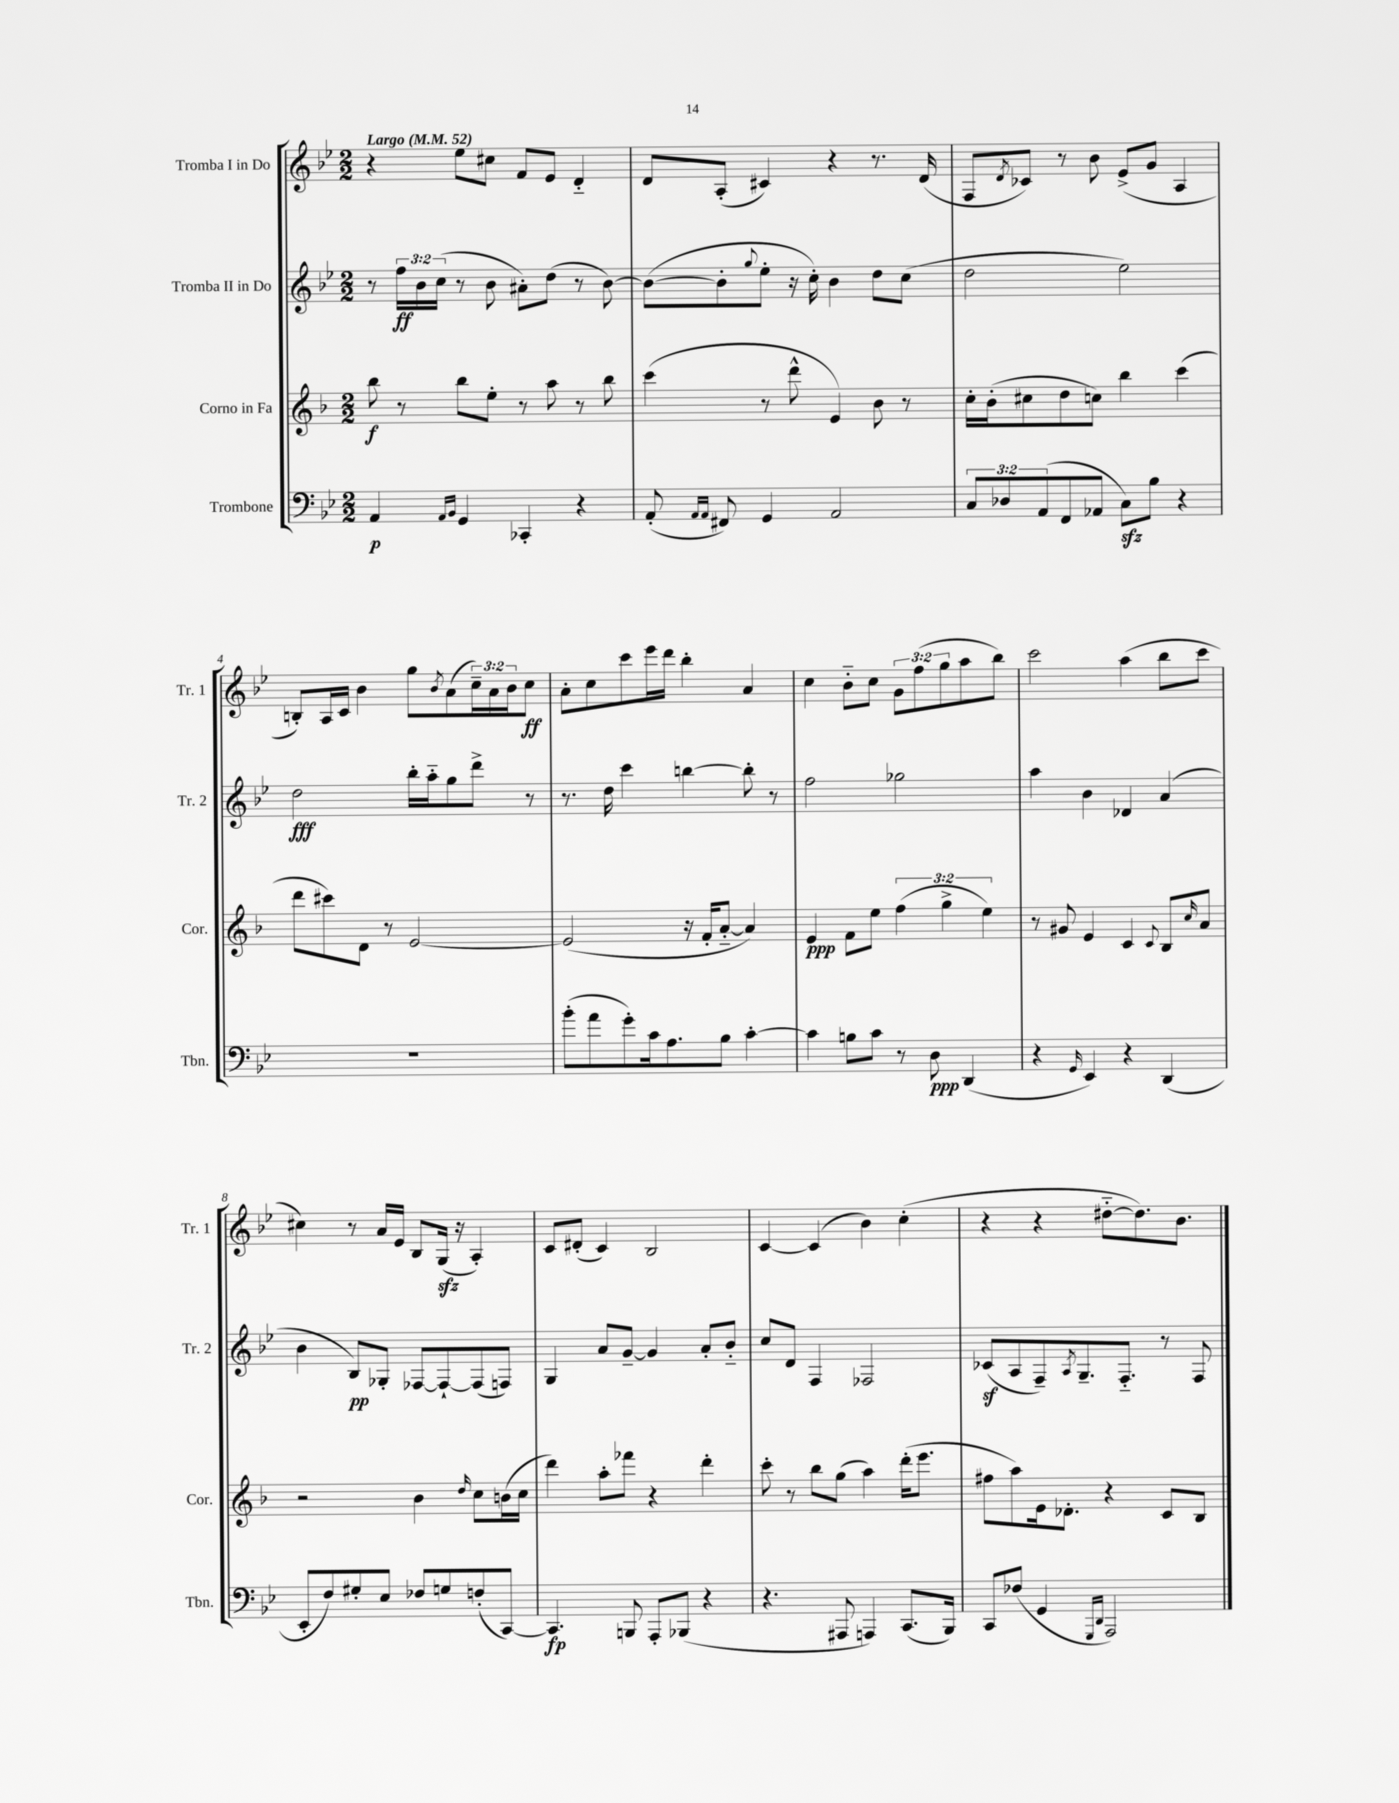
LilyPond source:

<<
\new StaffGroup <<
\new Staff = "s0" \with { instrumentName = "Tromba I in Do" shortInstrumentName = "Tr. 1" } {
    \clef treble \key bes \major \numericTimeSignature \time 2/2 \override Staff.TupletNumber.text = #tuplet-number::calc-fraction-text \tempo "Largo" 4 = 52
    r4 ees''8 cis''8 f'8 ees'8 d'4-_ |
    d'8 a8-.( cis'4) r4 r8. d'16( |
    f8 \acciaccatura { d'8 } ces'8) r8 bes'8 ees'8->( g'8 a4 |
    b8-.) a16 c'16 bes'4 g''8 \acciaccatura { bes'8 } a'8( \tuplet 3/2 { c''16--) a'16 bes'16 } c''8\ff |
    a'8-. c''8 c'''8 ees'''16 d'''16 bes''4-. a'4 |
    c''4 bes'8-_ c''8 \tuplet 3/2 { g'8 f''8( g''8 } a''8 bes''8) |
    c'''2 a''4( bes''8 c'''8 |
    cis''4) r8 a'16 ees'16 bes8 g16\sfz( r16 a4-.) |
    c'8 dis'8-.( c'4) bes2 |
    c'4~ c'4( bes'4) c''4-.( |
    r4 r4 dis''8~-_ dis''8.) bes'8. \bar "|." |
}
\new Staff = "s1" \with { instrumentName = "Tromba II in Do" shortInstrumentName = "Tr. 2" } {
    \clef treble \key bes \major \numericTimeSignature \time 2/2 \override Staff.TupletNumber.text = #tuplet-number::calc-fraction-text
    r8 \tuplet 3/2 { f''16\ff bes'16 c''16( } r8 bes'8 ais'8-.) d''8( r8 bes'8~) |
    bes'8~( bes'8-. \appoggiatura { g''8 } ees''8-. r16 c''16-.) bes'4 d''8 c''8( |
    d''2 ees''2) |
    d''2\fff bes''16-. a''16-_ g''8 d'''8-> r8 |
    r8. d''16 c'''4 b''4~ b''8-. r8 |
    f''2 ges''2 |
    a''4 bes'4 des'4 a'4( |
    bes'4 bes8\pp) ges8-. fes8~ fes8~-! fes8( f8) |
    g4 a'8 g'8~-- g'4 a'8-. bes'8-_ |
    c''8 d'8 f4 fes2 |
    ces'8\sf( a8 f8--) \acciaccatura { a8 } g8.-- f8.-_ r8 f8 \bar "|." |
}
\new Staff = "s2" \with { instrumentName = "Corno in Fa" shortInstrumentName = "Cor." } {
    \clef treble \key f \major \numericTimeSignature \time 2/2 \override Staff.TupletNumber.text = #tuplet-number::calc-fraction-text
    bes''8\f r8 bes''8 e''8-. r8 a''8 r8 bes''8 |
    c'''4( r8 d'''8-^ e'4) bes'8 r8 |
    c''16-. bes'16-.( cis''8 d''8 c''8) bes''4 c'''4( |
    d'''8 cis'''8) d'8 r8 e'2~ |
    e'2( r16 f'16-. a'8~-_ a'4) |
    e'4\ppp f'8 e''8 \tuplet 3/2 { f''4( g''4-> e''4) } |
    r8 gis'8 e'4 c'4 \appoggiatura { c'8 } bes8 \grace { c''16 } a'8 |
    r2 bes'4 \grace { d''16 } c''8 b'16( c''16 |
    d'''4) a''8-. fes'''8 r4 d'''4-. |
    c'''8-. r8 bes''8 g''8( a''4) d'''16-.( e'''8. |
    fis''8 a''8) e'16 des'8.-. r4 c'8 bes8 \bar "|." |
}
\new Staff = "s3" \with { instrumentName = "Trombone" shortInstrumentName = "Tbn." } {
    \clef bass \key bes \major \numericTimeSignature \time 2/2 \override Staff.TupletNumber.text = #tuplet-number::calc-fraction-text
    a,4\p \grace { a,16 bes,16 } g,4 ces,4-. r4 |
    a,8-.( \grace { a,16 a,16 } fis,8) g,4 a,2 |
    \tuplet 3/2 { c8 des8 a,8( } f,8 aes,8 c8\sfz) bes8 r4 |
    R1 |
    bes'8-.( a'8 g'8-.) c'16 a8. bes8 c'4~-. |
    c'4 b8 c'8 r8 d8\ppp d,4( |
    r4 \grace { g,16 } ees,4) r4 d,4( |
    ees,8-. f8) gis8-. ees8 fes8 g8 f8-.( c,8~) |
    c,4.\fp b,,8 a,,8-. bes,,8( r4 |
    r4. ais,,8 a,,4) c,8.( bes,,16) |
    c,8 fes8( g,4 \grace { g,,16 d,16 } a,,2) \bar "|." |
}
>>
>>
